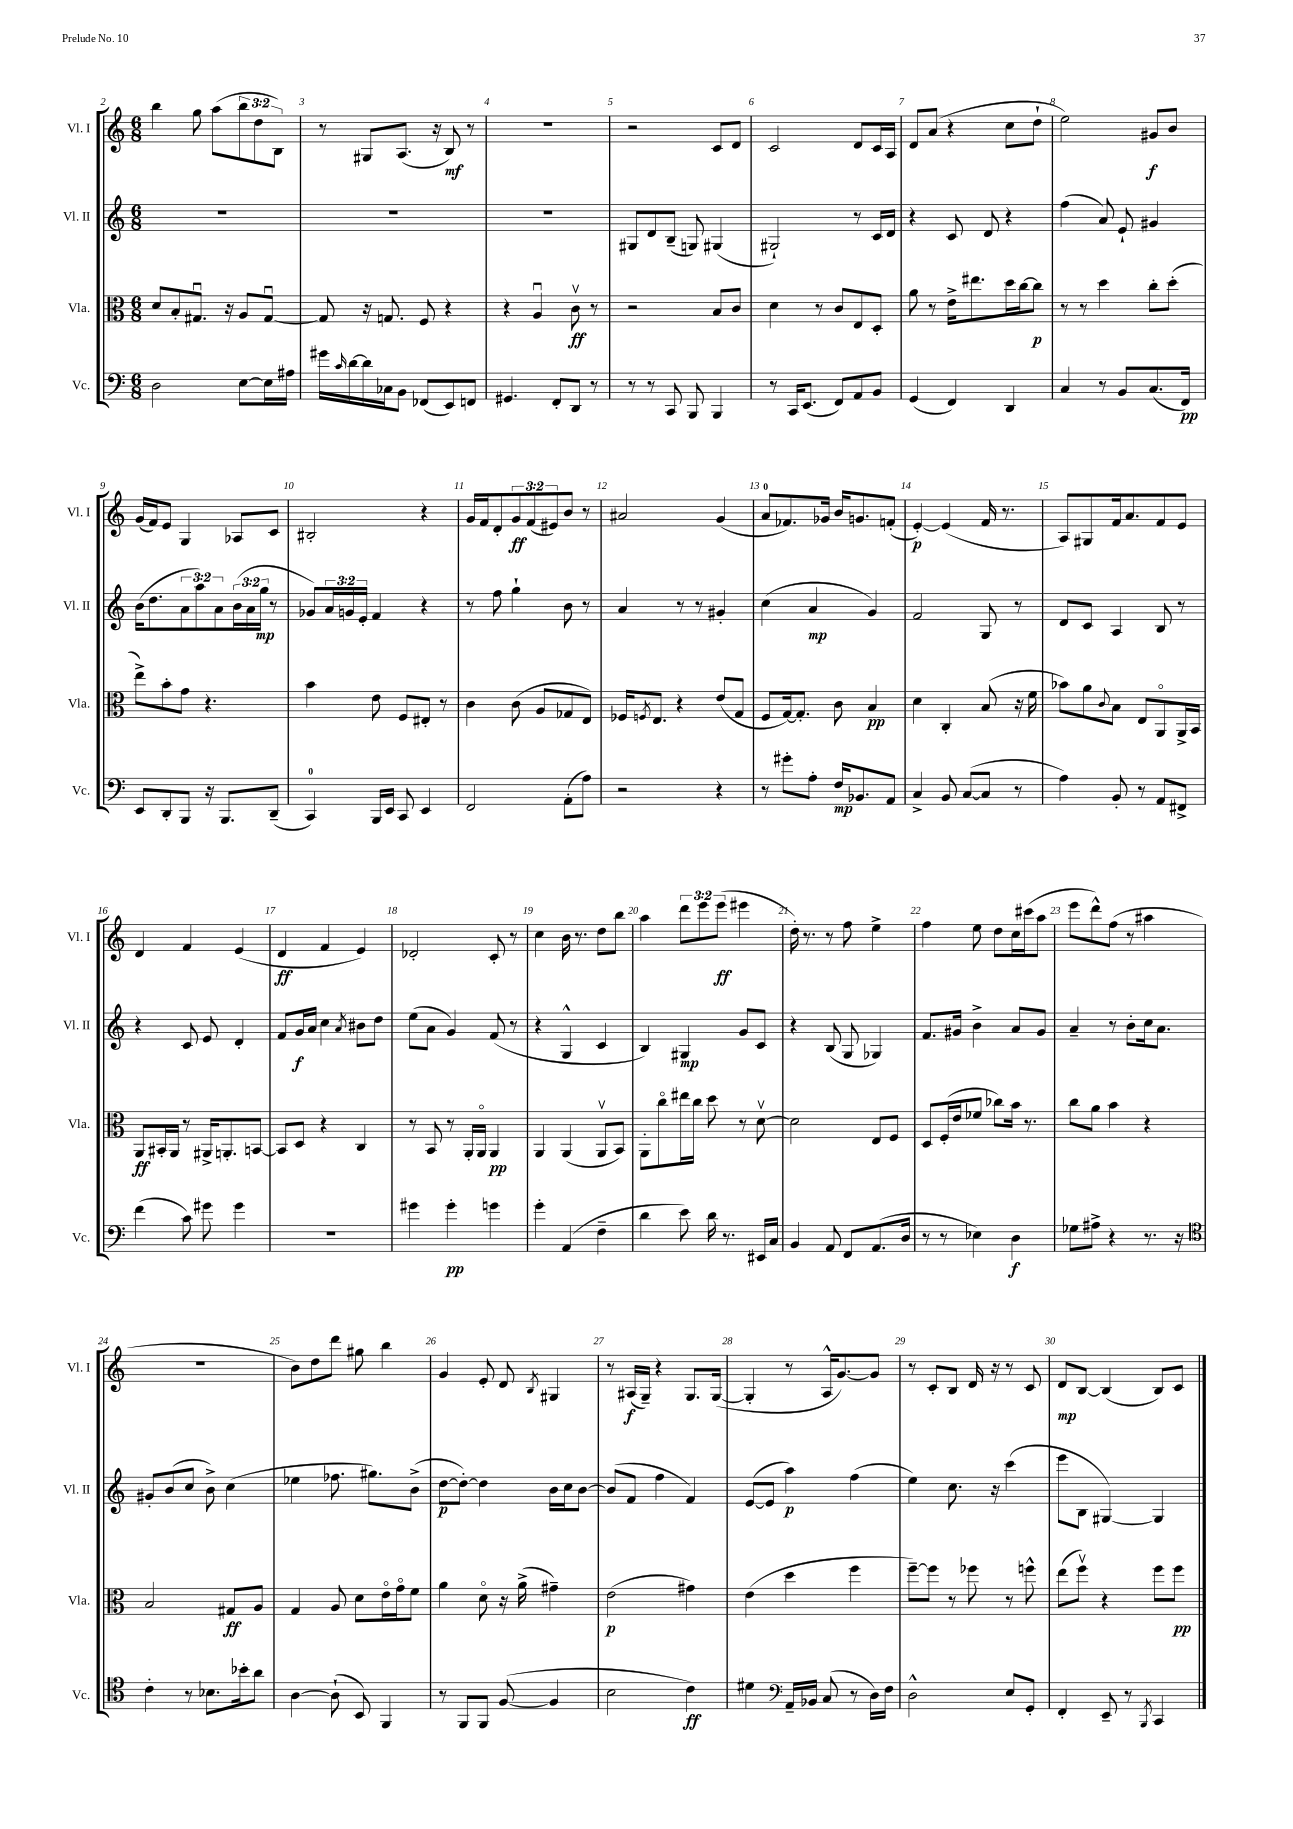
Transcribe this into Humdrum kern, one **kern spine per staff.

**kern	**kern	**kern	**kern
*staff4	*staff3	*staff2	*staff1
*clefF4	*clefC3	*clefG2	*clefG2
*k[]	*k[]	*k[]	*k[]
*M6/8	*M6/8	*M6/8	*M6/8
2D	8d	2.r	4bb
.	8B'	.	.
.	8.G#u	.	8gg
.	.	.	(8aa
.	16r	.	.
[8E	8A	.	12bb
.	.	.	12dd
16E]	[8G#u	.	.
.	.	.	12B)
16A#	.	.	.
=	=	=	=
16g#	8G#]	2.r	8r
16qqc	.	.	.
[16d	.	.	.
16d]	16r	.	8G#
16C-	8.G	.	.
8BB	.	.	(8.A
(8FF-	8F	.	.
.	.	.	16r
8EE)	4r	.	8B)
8FF	.	.	8r
=	=	=	=
4.GG#	4r	2.r	2.r
.	4Au	.	.
8FF'	.	.	.
8DD	8cv	.	.
8r	8r	.	.
=	=	=	=
8r	2r	8G#	2r
8r	.	8d	.
8CC	.	(8B~	.
8BBB	.	8G)	.
4BBB	8B	(4G#	8c
.	8c	.	8d
=	=	=	=
8r	4d	2G#`)	2c
16CC	.	.	.
(8.EE	.	.	.
.	8r	.	.
8FF)	8c	.	.
8AA	8E	8r	8d
8BB	8D'	16c	16c
.	.	16d	16A
=	=	=	=
(4GG	8a	4r	8d
.	8r	.	(8a
4FF)	16e^	8c	4r
.	8.ee#	.	.
.	.	8d	.
4DD	16dd	4r	8cc
.	[16cc	.	.
.	8cc]	.	8dd`
=	=	=	=
4C	8r	(4ff	2ee)
.	8r	.	.
8r	4dd	8a)	.
8BB	.	8e`	.
(8.C	8cc'	4g#	8g#
.	(8dd'	.	8b
16FF)	.	.	.
=	=	=	=
8EE	8ee^)	(16b	(16g
.	.	8.dd	16f)
8DD'	8b'	.	8e
8BBB	8g	12a	4G
.	.	12aa)	.
16r	4.r	.	.
.	.	12a	.
8.BBB	.	.	.
.	.	(24b	8A-
.	.	24a	.
.	.	24gg	.
(8DD~	.	8r	8c
=	=	=	=
4CC)	4b	8g-)	2B#'
.	.	24a	.
.	.	24g	.
.	.	24e'	.
16BBB	8e	4f	.
16EE	.	.	.
8CC	8F	.	.
4EE	8E#'	4r	4r
.	8r	.	.
=	=	=	=
2FF	4c	8r	16g
.	.	.	16f
.	.	8ff	8d'
.	(8c	4gg`	12g
.	.	.	(12f
.	8A	.	.
.	.	.	12e#)
(8AA'	8G-	8b	8b
8A)	8E)	8r	8r
=	=	=	=
2r	16F-	4a	2a#
.	8qF	.	.
.	8.E	.	.
.	4r	8r	.
.	.	8r	.
4r	(8e	4g#'	(4g
.	8G	.	.
=	=	=	=
8r	8F	(4cc	8a
8g#'	[16G)	.	8.f-)
.	8.G']	.	.
8A'	.	4a	.
.	.	.	16g-
16F	8c	.	16b
8.BB-	.	.	8.g
.	4B	4g)	.
8AA	.	.	(8f'
=	=	=	=
4C^	4d	2f	[4e')
8BB	4C'	.	(4e]
([8C	.	.	.
8C]	(8B	8G	16f
.	.	.	8.r
8r	16r	8r	.
.	16f	.	.
=	=	=	=
4A)	8b-)	8d	8A)
.	8a	8c	8G#
.	8qqc	.	.
8BB'	8B	4A	16f
.	.	.	8.a
8r	8E	.	.
8AA	8AAo	8B	8f
8FF#^	16AA^	8r	8e
.	16BB	.	.
=	=	=	=
(4f	8AA	4r	4d
.	16BB#'	.	.
.	16AA	.	.
8c)	8r	8c	4f
8g#	16AA#^	8e	.
.	8.AA'	.	.
4g#	.	4d'	(4e
.	[8BB	.	.
=	=	=	=
2.r	8BB]	8f	4d
.	8D	16g	.
.	.	16a	.
.	4r	4cc	4f
.	.	8qa	.
.	4C	8b#	4e)
.	.	8dd	.
=	=	=	=
4g#	8r	(8ee	2d-'
.	8BB	8a	.
4g#'	8r	4g)	.
.	16AA'	.	.
.	16AAo	.	.
4g	4AA	(8f	8c'
.	.	8r	8r
=	=	=	=
4g'	4AA	4r	4cc
(4AA	(4AA	4G^^	16b
.	.	.	8.r
4F~	8AAv	4c	8dd
.	8BB)	.	8bb
=	=	=	=
4d	8AA'	4B)	4aa
.	8cco	.	.
8e)	16ee#	4G#	12ddd
.	16cc	.	.
.	.	.	12eee
16d	8dd	.	.
.	.	.	(12eee
8.r	.	.	.
.	8r	8g	4eee#
16EE#	[8dv	8c	.
16C	.	.	.
=	=	=	=
4BB	2d]	4r	16dd')
.	.	.	8.r
8AA	.	(8B	8r
8FF	.	8G	8ff
(8.AA	8E	4G-)	4ee^
.	8F	.	.
16D	.	.	.
=	=	=	=
8r	8D	8.f	4ff
8r	(16F'	.	.
.	16e	16g#	.
4E-)	8f-	4b^	8ee
.	8cc-)	.	8dd
4D	16b	8a	16cc
.	8.r	.	(16ccc#
.	.	8g#	8aa
=	=	=	=
8G-	8cc	4a~	8eee
8A#^	8a	.	8ddd^^)
4r	4b	8r	(8ff
.	.	8b'	8r
8.r	4r	16cc	4aa#
.	.	8.a	.
16r	.	.	.
=	=	=	=
*clefC4	*	*	*
4c'	2B	8g#'	2.r
.	.	(8b	.
8r	.	8cc	.
8.B-	.	8b^)	.
.	8G#	(4cc	.
16b-'	.	.	.
8a	8A	.	.
=	=	=	=
[4A	4G	4ee-	8b)
.	.	.	8dd
(8A`]	8A	8.ff-	8ddd
8BB)	8d	.	8gg#
.	.	8.gg#)	.
4FF	16eo	.	4bb
.	16go	.	.
.	8f	(8b^	.
=	=	=	=
8r	4a	[8dd	4g
8FF	.	8dd'_)	.
8FF	8do	4dd]	8e'
([8F	16r	.	8d
.	(16a^	.	.
.	.	.	8qB
4F]	4g#~)	16b	4G#
.	.	16cc	.
.	.	[8b	.
=	=	=	=
2B	(2e	(8b]	8r
.	.	8f	(16A#
.	.	.	16G~)
.	.	4ff	4r
4c)	4g#)	4f)	8.G
.	.	.	([16G
=	=	=	=
4d#	(4e	([8e	4G']
.	.	8e]	.
*clefF4	*	*	*
16AA~	4dd	4aa)	8r
16BB-	.	.	.
(8C	.	.	16A^^
.	.	.	[8.g)
8r	4ff	(4ff	.
16D)	.	.	8g]
16F	.	.	.
=	=	=	=
2D^^	[8ff~)	4ee)	8r
.	8ff]	.	8c'
.	8r	8.cc	8B
.	8ff-	.	16d
.	.	16r	16r
8E	8r	(4ccc	8r
8GG'	8ff^^	.	8c
=	=	=	=
4FF'	(8ee	8eee	8d
.	8ffv)	8B	[8B
8EE~	4r	[4G#)	(4B]
8r	.	.	.
8qBBB	.	.	.
4CC	8ff	4G#]	8B)
.	8ff	.	8c
==	==	==	==
*-	*-	*-	*-
